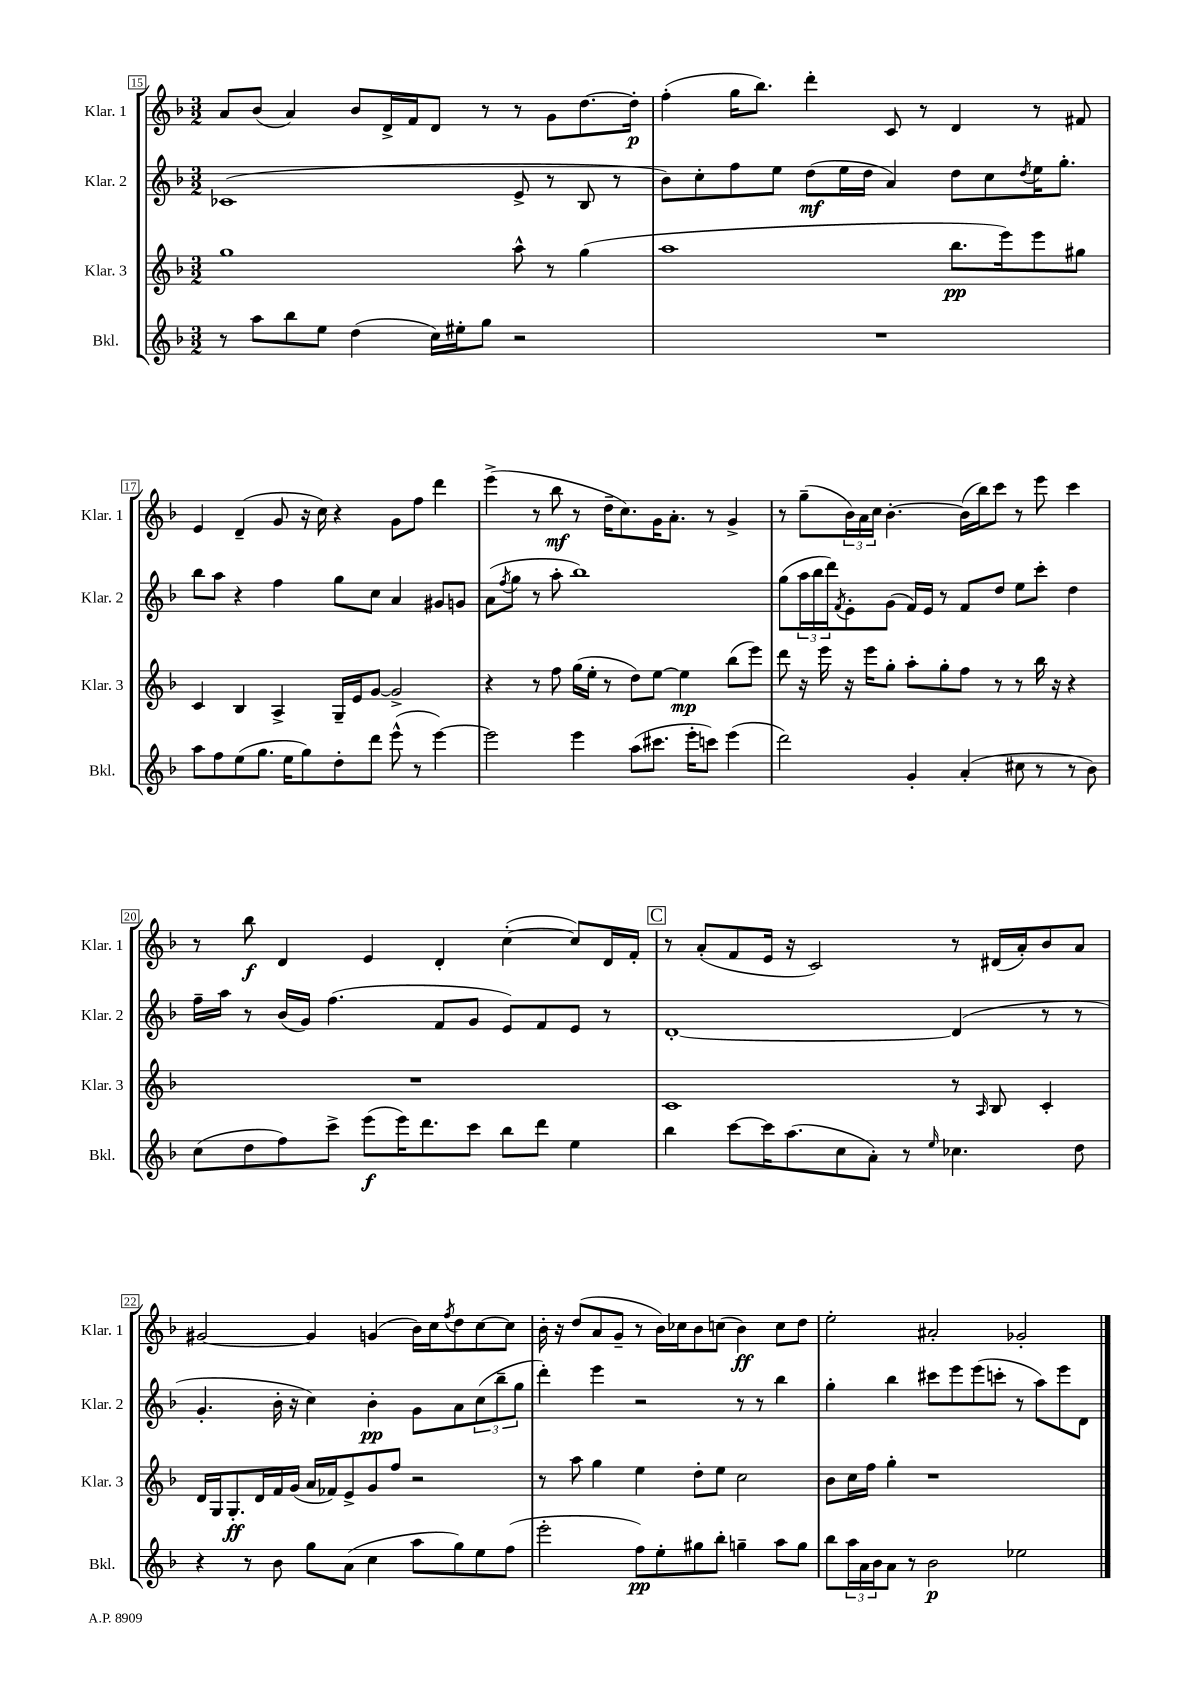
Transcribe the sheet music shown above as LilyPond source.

<<
\new StaffGroup <<
\new Staff = "s0" \with { instrumentName = "Klar. 1" shortInstrumentName = "Klar. 1" } {
    \clef treble \key f \major \numericTimeSignature \time 3/2
    a'8 bes'8( a'4) bes'8 d'16-> f'16 d'8 r8 r8 g'8 d''8.~ d''16-.\p |
    f''4-.( g''16 bes''8.) d'''4-. c'8 r8 d'4 r8 fis'8 |
    e'4 d'4--( g'8 r16 c''16) r4 g'8 f''8 d'''4 |
    e'''4->( r8 bes''8\mf r8 d''16-- c''8.) g'16 a'8.-. r8 g'4-> |
    r8 g''8--( \tuplet 3/2 { bes'16) a'16 c''16 } bes'4.~-. bes'16( bes''16) c'''8 r8 e'''8 c'''4 |
    r8 bes''8\f d'4 e'4 d'4-. c''4~-.( c''8) d'16 f'16-. |
    \mark \markup { \box "C" } r8 a'8-.( f'8 e'16 r16 c'2) r8 dis'16( a'16-.) bes'8 a'8 |
    gis'2~ gis'4 g'4( bes'16) c''16 \acciaccatura { f''8 } d''8 c''8~ c''8 |
    bes'16-. r16 d''8( a'8 g'8-- r8 bes'16) ces''16 bes'8 c''8( bes'4\ff) c''8 d''8 |
    e''2-. ais'2-. ges'2-. \bar "|." |
}
\new Staff = "s1" \with { instrumentName = "Klar. 2" shortInstrumentName = "Klar. 2" } {
    \clef treble \key f \major \numericTimeSignature \time 3/2
    ces'1( e'8-> r8 bes8 r8 |
    bes'8) c''8-. f''8 e''8 d''8\mf( e''16 d''16 a'4) d''8 c''8 \acciaccatura { d''8 } e''16 g''8.-. |
    bes''8 a''8 r4 f''4 g''8 c''8 a'4 gis'8 g'8 |
    a'8( \acciaccatura { f''8 } g''8 r8 a''8-. bes''1) |
    g''8( \tuplet 3/2 { a''16 bes''16 d'''16) } \acciaccatura { f'8 } e'8-. g'8( f'16) e'16 r8 f'8 d''8 e''8 c'''8-. d''4 |
    f''16-- a''16 r8 bes'16( g'16) f''4.( f'8 g'8 e'8) f'8 e'8 r8 |
    \mark \markup { \box "C" } d'1~-. d'4( r8 r8 |
    g'4.-. bes'16-. r16 c''4) bes'4-.\pp g'8 a'8 \tuplet 3/2 { c''8( bes''8-- g''8 } |
    d'''4-.) e'''4 r2 r8 r8 bes''4 |
    g''4-. bes''4 cis'''8 e'''8 e'''8( c'''8-. r8 a''8) e'''8 d'8 \bar "|." |
}
\new Staff = "s2" \with { instrumentName = "Klar. 3" shortInstrumentName = "Klar. 3" } {
    \clef treble \key f \major \numericTimeSignature \time 3/2
    g''1 a''8-^ r8 g''4( |
    a''1 bes''8.\pp e'''16) e'''8 gis''8 |
    c'4 bes4 a4-> g16-- e'16 g'8~ g'2-> |
    r4 r8 f''8 g''16( e''16-. r8 d''8) e''8~ e''4\mp bes''8( e'''8) |
    d'''8 r16 e'''16 r16 e'''16 g''8-. a''8-. g''8-. f''8 r8 r8 bes''16 r16 r4 |
    R1. |
    \mark \markup { \box "C" } c'1 r8 \grace { a16 } bes8 c'4-. |
    d'16 g16 g8.-.\ff d'16 f'16 g'16( a'16 fes'16) e'8-> g'8 f''8 r2 |
    r8 a''8 g''4 e''4 d''8-. e''8 c''2 |
    bes'8 c''16 f''16 g''4-. r1 \bar "|." |
}
\new Staff = "s3" \with { instrumentName = "Bkl." shortInstrumentName = "Bkl." } {
    \clef treble \key f \major \numericTimeSignature \time 3/2
    r8 a''8 bes''8 e''8 d''4( c''16) eis''16-. g''8 r2 |
    R1. |
    a''8 f''8 e''8( g''8. e''16 g''8) d''8-. d'''8 e'''8-^( r8 e'''4~) |
    e'''2 e'''4 a''8( cis'''8. e'''16-. c'''8) e'''4( |
    d'''2) g'4-. a'4-.( cis''8 r8 r8 bes'8) |
    c''8( d''8 f''8) c'''8-> e'''8\f( e'''16) d'''8. c'''8 bes''8 d'''8 e''4 |
    \mark \markup { \box "C" } bes''4 c'''8~ c'''16 a''8.( c''8 a'8-.) r8 \grace { e''16 } ces''4. d''8 |
    r4 r8 bes'8 g''8 a'8( c''4 a''8 g''8) e''8 f''8( |
    e'''2-. f''8\pp) e''8-. gis''8 bes''8-. g''4-- a''8 g''8 |
    bes''8 \tuplet 3/2 { a''16 a'16 bes'16 } a'8 r8 bes'2\p ees''2 \bar "|." |
}
>>
>>
\layout { \context { \Score currentBarNumber = #15 \override BarNumber.stencil = #(make-stencil-boxer 0.1 0.3 ly:text-interface::print) } }
